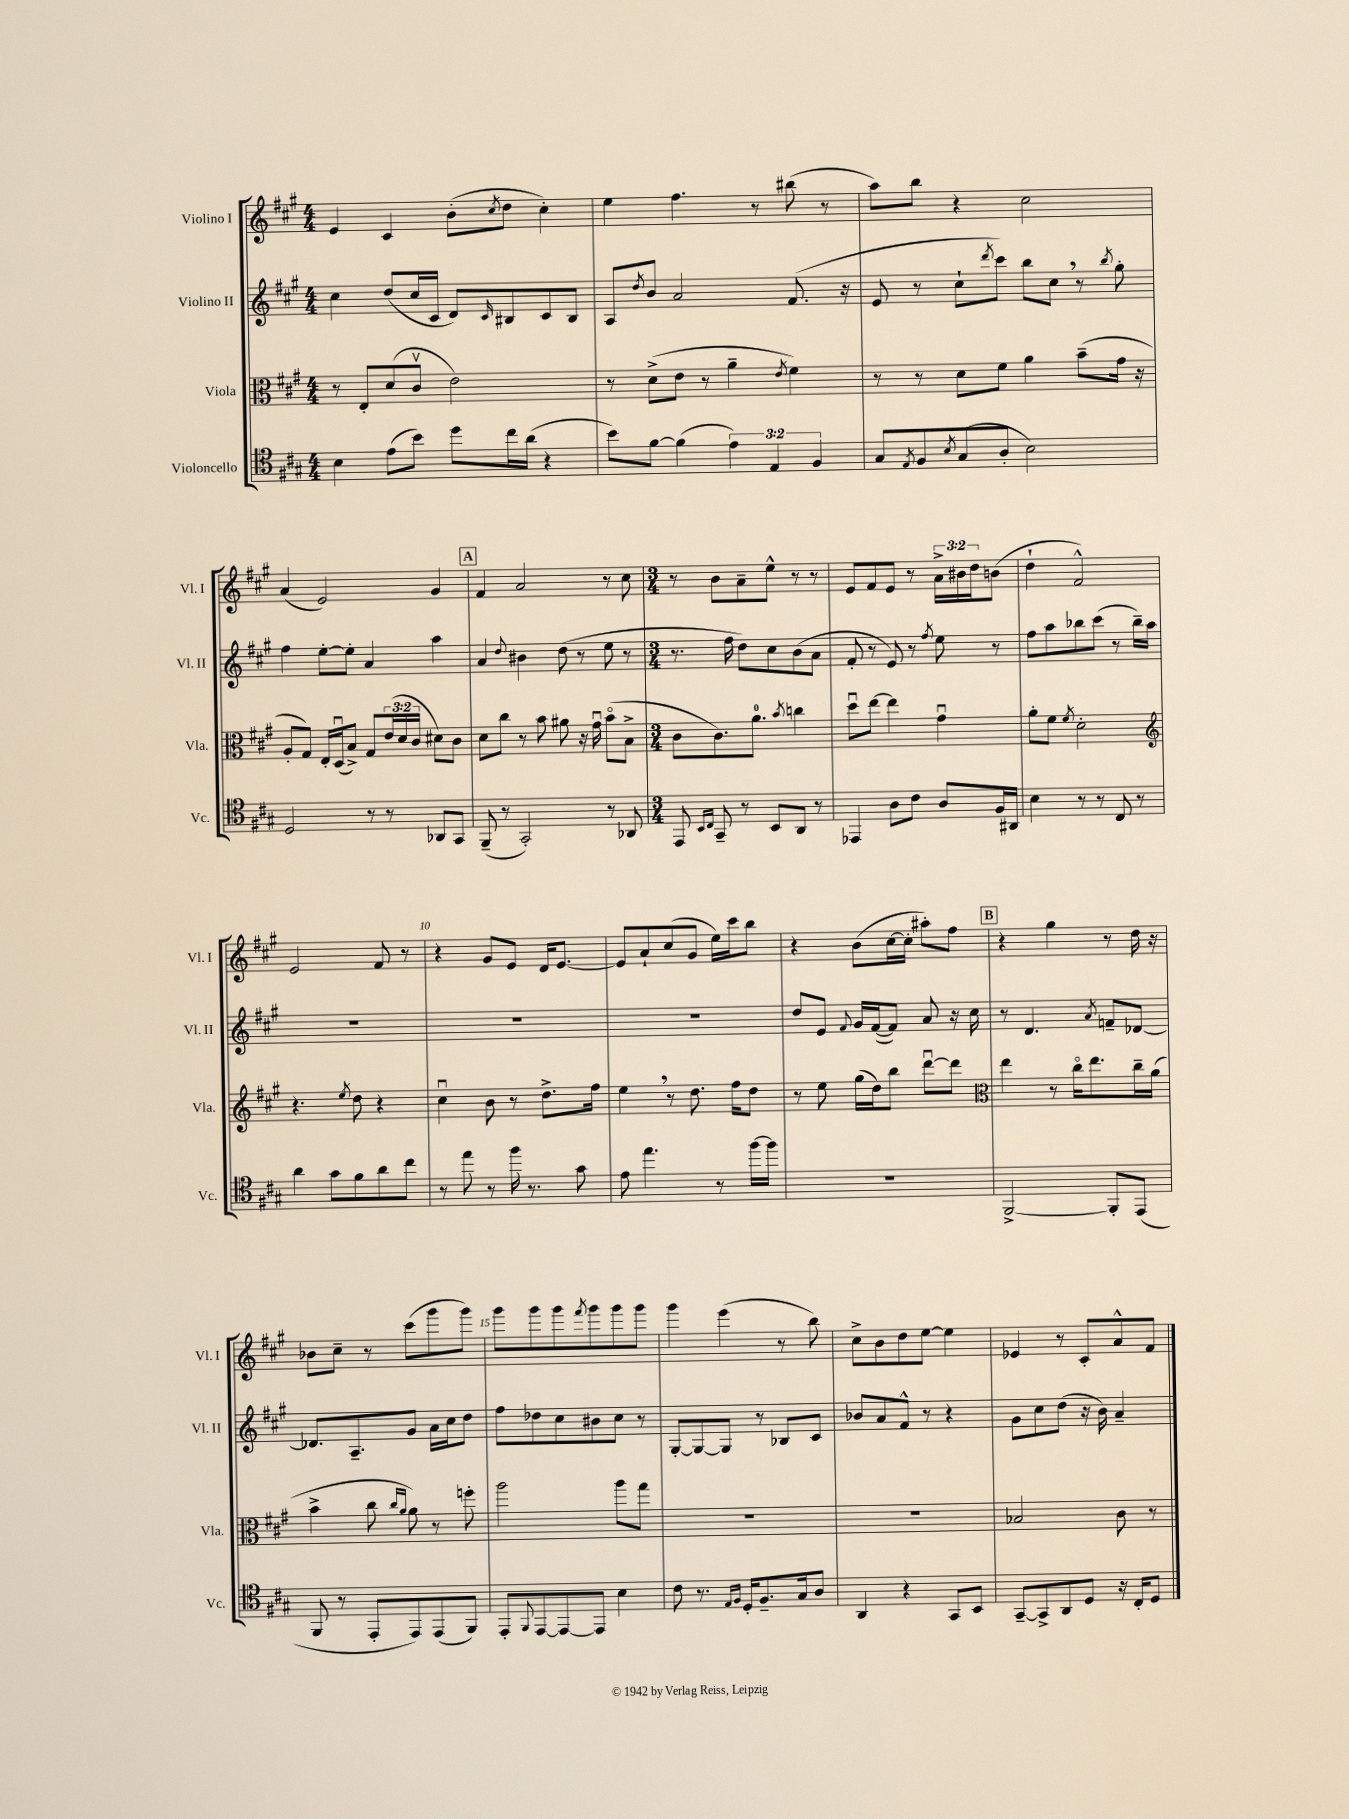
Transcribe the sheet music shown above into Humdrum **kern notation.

**kern	**kern	**kern	**kern
*staff4	*staff3	*staff2	*staff1
*clefC4	*clefC3	*clefG2	*clefG2
*k[f#c#g#]	*k[f#c#g#]	*k[f#c#g#]	*k[f#c#g#]
*M4/4	*M4/4	*M4/4	*M4/4
4B\	8r	4cc#\	4e/
.	8E'/L	.	.
(8e\L	(8d/	(8dd/L	4c#/
8b\J)	8c#v/J	16cc#/L	.
.	.	16c#/JJ	.
8dd\L	2e\)	8d/L)	(8b'\L
.	.	16qqc#/	8qcc#/
16cc#\L	.	8B#/	8dd\J
(16a\JJ	.	.	.
4r	.	8c#/	4cc#'\)
.	.	8B#/J	.
=	=	=	=
8b\L)	8r	8A/L	4ee\
.	.	8qdd/	.
[8f#\J	(8d^\L	8b/J	.
(4f#\]	8e\J	2a/	4.ff#\
.	8r	.	.
6e\)	4a~\	.	.
.	.	.	8r
6E/	.	.	.
.	8qe/	.	.
.	4f#\)	(8.f#/	(8bb#\
6F#/	.	.	.
.	.	.	8r
.	.	16r	.
=	=	=	=
8G#/L	8r	8e/	8aa\L)
8qE/	.	.	.
8F#/	8r	8r	8bb\J
8qB/	.	.	.
(8G#/	8d\L	8cc#`\L	4r
.	.	8qddd/	.
8A'/J	8f#\J	8ccc#\J)	.
2B\)	4a\	8bb\L	2cc#\
.	.	8cc#\J	.
.	(8b~\L	8r	.
.	.	8qbb/	.
.	16g#\Jk	8gg#'\	.
.	16r	.	.
=	=	=	=
2D/	8A'/L	4ff#\	(4a/
.	8G#/J)	.	.
.	16E'/LL	[8ee'\L	2e/)
.	(16Du/J	.	.
.	8B^/J)	8ee'\]J	.
8r	8G#/L	4a/	.
8r	(24e/L	.	.
.	24d/	.	.
.	24c#/JJ	.	.
8AA-/L	8d#\L)	4aa\	4g#/
8GG#/J	8c#\J	.	.
=	=	=	=
(8FF#~/	8d\L	4a/	4f#/
8r	8cc#\J	.	.
.	.	8qqdd/	.
2GG#'/)	8r	4b#\	2a/
.	8b\	.	.
.	8a#\	(8dd\	.
.	16r	8r	.
.	16g#u\	.	.
8r	(8bo\L	8ee\	8r
8AA-/	8B^\J	8r	8cc#\
=	=	=	=
*M3/4	*M3/4	*M3/4	*M3/4
8EE/	8c#\L	8.r	8r
16qqBB/LL	.	.	.
16qqC#/JJ	.	.	.
8GG#~/	8.c#\)	.	8b\L
.	.	16ff#\	.
8r	.	8dd\L)	8a~\
.	8.a\J	.	.
8BB/L	.	8cc#\	8ee^^\J
.	8qb/	.	.
8AA/J	4cc\	(8b\	8r
8r	.	8a\J	8r
=	=	=	=
4EE-/	8ddu\L	8f#'/	8e/L
.	[8ee\J	8r	8f#/
8A\L	4ee\]	8e/)	8e/J
8c#\J	.	8r	8r
.	.	8qff#/	.
8A/L	4g#u\	8ee\	24a^\LL
.	.	.	24b#\
.	.	.	24dd\J
16F#/L	.	8r	(8b\J
16AA#/JJ	.	.	.
=	=	=	=
4B\	8a'\L	8ff#\L	4dd`\
.	8f#\J	8aa\	.
.	8qf#/	.	.
8r	2d'\	8bb-\	2f#^^/)
8r	.	(8ccc#\J	.
8C#/	.	8r	.
8r	.	16bb-~\LL)	.
.	.	16aa\JJ	.
=	=	=	=
*	*clefG2	*	*
4a\	4.r	2.r	2e/
8g#\L	.	.	.
.	8qee/	.	.
8f#\	8dd\	.	.
8a\	4r	.	8f#/
8cc#\J	.	.	8r
=	=	=	=
8r	4cc#u\	2.r	4r
8ee\	.	.	.
8r	8b\	.	8g#/L
16ff#\	8r	.	8e/J
8.r	.	.	.
.	8.dd^\L	.	16d/LK
.	.	.	[8.e/J
8g#\	.	.	.
.	16ff#\Jk	.	.
=	=	=	=
8e\	4ee\	2.r	8e/]L
4.ee\	.	.	8a`/
.	8r	.	(8cc#/
.	8.dd\	.	8g#/J
8r	.	.	16ee\LL)
.	16ff#\LK	.	16ccc#\J
[16ff#\LL	8dd\J	.	8bb\J
16ff#\]JJ	.	.	.
=	=	=	=
2.r	8r	8dd/L	4r
.	8ee\	8e/J	.
.	.	8qqf#/	.
.	(16gg#\LL	16g#/LL	(8b\L
.	16dd\J)	([16f#/J	.
.	8bb\J	8f#/]J)	[16cc#\L
.	.	.	16cc#'\]JJ
.	[8dddu\L	8a/	8aa#'\L)
.	8ddd\]J	16r	8ff#\J
.	.	16cc#\	.
=	=	=	=
*	*clefC3	*	*
[2FF#^/	4ee\	8r	4r
.	.	4.d/	.
.	8r	.	4gg#\
.	16cc#o\LK	.	.
.	8.ee\	.	.
.	.	8qa/	.
8FF#'/]L	.	8f~/L	8r
(8EE/J	16cc#~\L	[8d-/J	16dd\
.	(16a\JJ	.	16r
=	=	=	=
8FF#/	4b^\	8.d-/]L	8b-\L
8r	.	.	8cc#~\J
.	.	8.A~/	.
8EE'/L	8cc#\	.	8r
.	16qqcc#/LL	.	.
.	16qqa/JJ	.	.
8EE/)	8a\)	8g#/J	(8ccc#\L
(8EE/	8r	16a\LL	8ggg#\
.	.	16cc#\J	.
8FF#/J)	8ff'\	8dd\J	8ggg#\J)
=	=	=	=
8EE'/L	2aa\	8ff#\L	8ggg#\L
8qqFF#/	.	.	.
[8EE/	.	8dd-\	8ggg#\
8EE/_	.	8cc#\	8ggg#\
.	.	.	8qfff#/
8EE/]J	.	8b#\	8ggg#\
4B\	8aa\L	8cc#\J	8ggg#\
.	8gg#\J	8r	8ggg#\J
=	=	=	=
8c#\	2.r	[8G#'/L	4ggg#\
8.r	.	8G#/_	.
.	.	8G#/]J	(4eee\
16qqE/LL	.	.	.
16qqF#/JJ	.	.	.
16D'/LK	.	.	.
8.F#~/	.	8r	.
.	.	8B-/L	8r
16G#/k	.	.	.
8A/J	.	8c#/J	8bb\)
=	=	=	=
4AA/	2.r	8b-/L	8cc#^\L
.	.	8a/	8b\
4r	.	8f#^^/J	8dd\
.	.	8r	[8ee\J
8GG#/L	.	4r	4ee\]
8BB/J	.	.	.
=	=	=	=
[8GG#~/L	2B-/	8g#\L	4e-/
8GG#^/]	.	8cc#\	.
8AA/	.	(8dd\J	8r
8D/J	.	16r	8c#'/L
.	.	16b\)	.
16r	8c#\	4a~/	8a^^/
16C#'/LK	.	.	.
8D/J	8r	.	8f#/J
==	==	==	==
*-	*-	*-	*-
